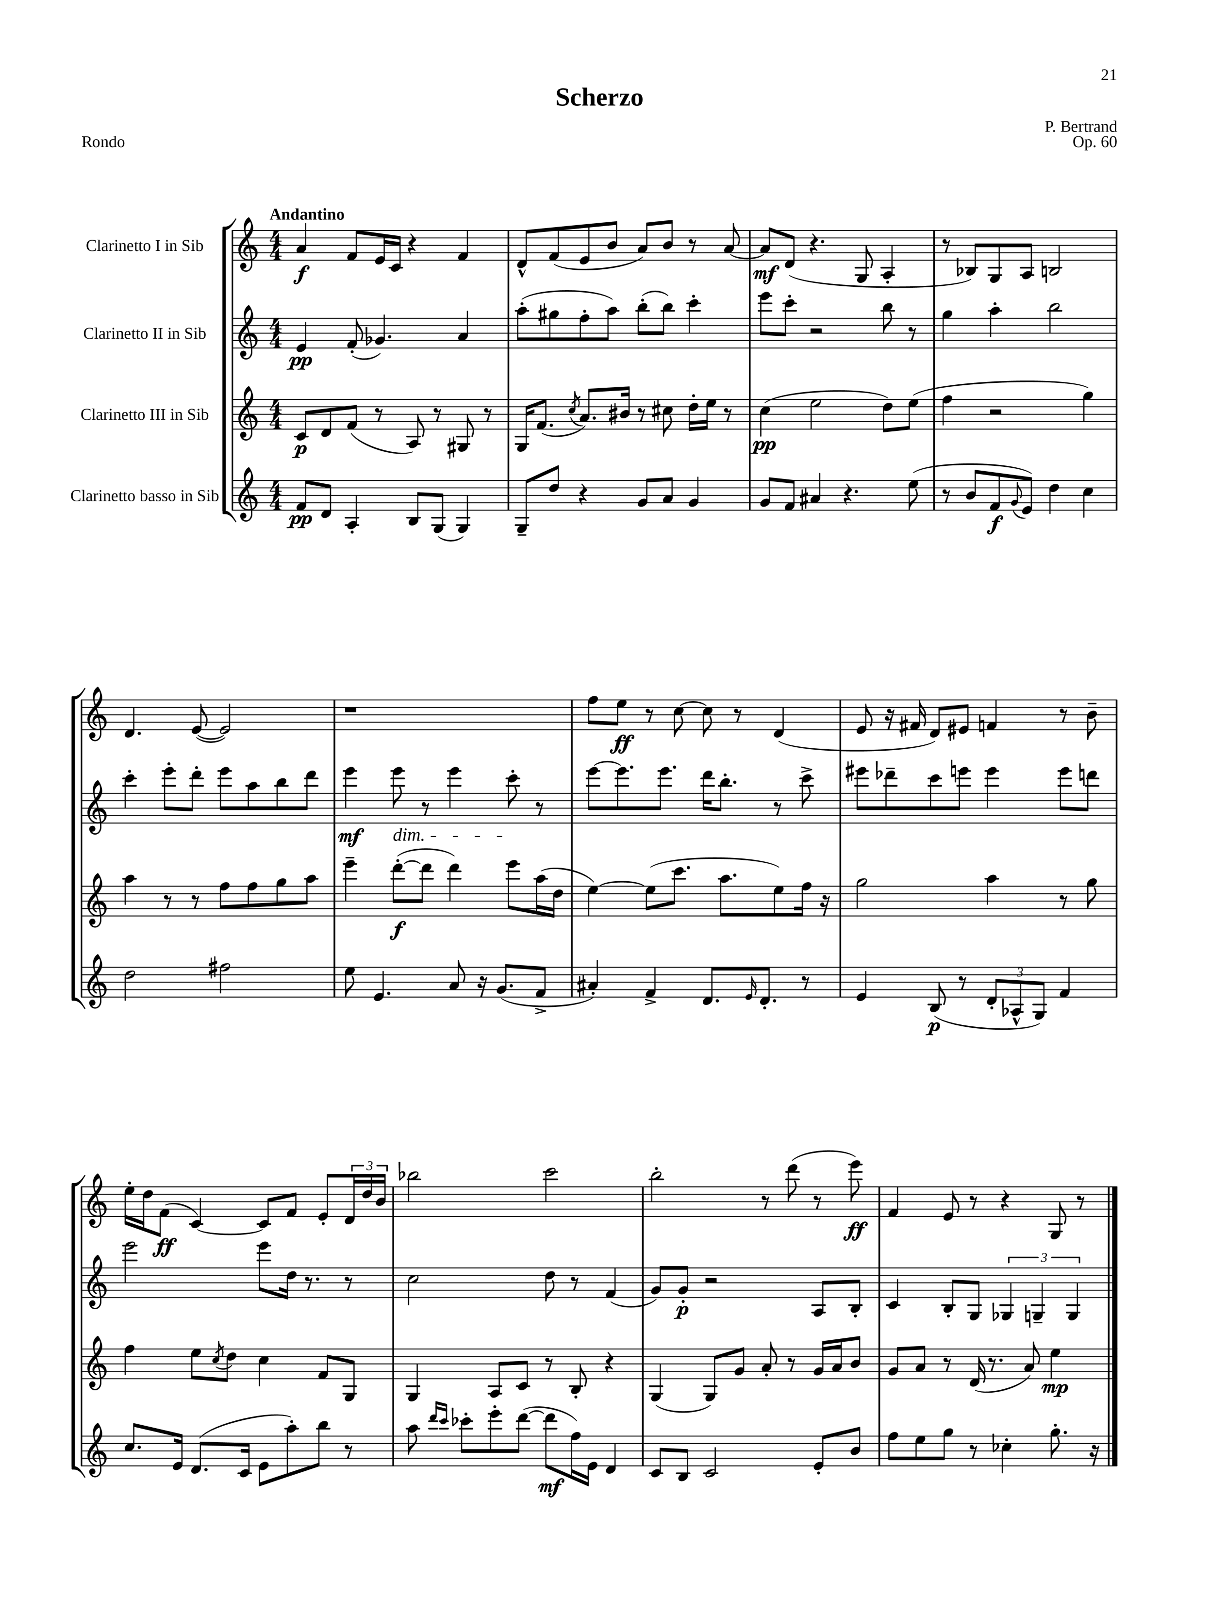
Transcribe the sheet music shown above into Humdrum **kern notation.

**kern	**kern	**kern	**kern
*staff4	*staff3	*staff2	*staff1
*clefG2	*clefG2	*clefG2	*clefG2
*k[]	*k[]	*k[]	*k[]
*M4/4	*M4/4	*M4/4	*M4/4
8f/L	8c/L	4e/	4a/
8d/J	8d/	.	.
4A'/	(8f/J	(8f'/	8f/L
.	8r	4.g-/)	16e/L
.	.	.	16c/JJ
8B/L	8A/)	.	4r
(8G/J	8r	.	.
4G/)	8G#/	4a/	4f/
.	8r	.	.
=	=	=	=
8G~/L	16G/LK	(8aa'\L	8d^^/L
.	(8.f/J	.	.
8dd/J	.	8gg#\	(8f/
.	8qcc/	.	.
4r	8.a/L)	8ff'\	8e/
.	.	8aa\J)	8b/J
.	16b#/Jk	.	.
8g/L	8r	(8bb'\L	8a/L)
8a/J	8cc#\	8bb\J)	8b/J
4g/	16dd'\LL	4ccc'\	8r
.	16ee\JJ	.	.
.	8r	.	[8a/
=	=	=	=
8g/L	(4cc\	8eee\L	8a/]L
8f/J	.	8ccc'\J	(8d/J
4a#/	2ee\	2r	4.r
4.r	.	.	.
.	.	.	8G/
.	8dd\L)	8bb\	4A'/
(8ee\	(8ee\J	8r	.
=	=	=	=
8r	4ff\	4gg\	8r
8b/L	.	.	8B-/L)
8f/	2r	4aa'\	8G/
8qqg/	.	.	.
8e/J)	.	.	8A/J
4dd\	.	2bb\	2B/
4cc\	4gg\)	.	.
=	=	=	=
2dd\	4aa\	4ccc'\	4.d/
.	8r	8eee'\L	.
.	8r	8ddd'\J	([8e/
2ff#\	8ff\L	8eee\L	2e/])
.	8ff\	8aa\	.
.	8gg\	8bb\	.
.	8aa\J	8ddd\J	.
=	=	=	=
8ee\	4eee~\	4eee\	1r
4.e/	.	.	.
.	([8ddd'\L	8eee\	.
.	8ddd\]J	8r	.
8a/	4ddd\)	4eee\	.
16r	.	.	.
(8.g/L	.	.	.
.	8eee\L	8ccc'\	.
8f^/J	(16aa\L	8r	.
.	16dd\JJ	.	.
=	=	=	=
4a#'/)	[4ee\)	[8eee\L	8ff\L
.	.	8.eee\]	8ee\J
4f^/	(8ee\]L	.	8r
.	.	8.eee\J	.
.	8.ccc\J	.	[8cc\
8.d/L	.	16ddd\LK	8cc\]
.	8.aa\L	8.bb'\J	.
.	.	.	8r
16qqe/	.	.	.
8.d'/J	.	.	.
.	8ee\)	8r	(4d/
8r	16ff\Jk	8ccc^\	.
.	16r	.	.
=	=	=	=
4e/	2gg\	8eee#\L	8e/
.	.	8ddd-~\	16r
.	.	.	16f#/
(8B/	.	8ccc\	8d/L)
8r	.	8eee\J	8e#/J
12d'/L	4aa\	4eee\	4f/
12A-^^/	.	.	.
12G/J)	.	.	.
4f/	8r	8eee\L	8r
.	8gg\	8ddd\J	8b~\
=	=	=	=
8.cc/L	4ff\	2eee\	16ee'\LL
.	.	.	16dd\J
.	.	.	(8f\J
16e/Jk	.	.	.
(8.d/L	8ee\L	.	[4c/)
.	8qcc/	.	.
.	8dd\J	.	.
16c/Jk	.	.	.
8e\L	4cc\	8eee\L	8c/]L
8aa'\)	.	16dd\Jk	8f/J
.	.	8.r	.
8bb\J	8f/L	.	8e'/L
8r	8G/J	8r	24d/L
.	.	.	24dd/
.	.	.	24b/JJ
=	=	=	=
8aa\	4G/	2cc\	2bb-\
16qqddd/LL	.	.	.
16qqccc/JJ	.	.	.
8ccc-'\L	.	.	.
8eee'\	8A/L	.	.
([8ddd\J	8c/J	.	.
8ddd\]L	8r	8dd\	2ccc\
16ff\L)	8B'/	8r	.
16e\JJ	.	.	.
4d/	4r	(4f/	.
=	=	=	=
8c/L	(4G/	8g/L)	2bb'\
8B/J	.	8g'/J	.
2c/	8G/L)	2r	.
.	8g/J	.	.
.	8a'/	.	8r
.	8r	.	(8ddd\
8e'/L	16g/LL	8A/L	8r
.	16a/J	.	.
8b/J	8b/J	8B'/J	8eee\)
=	=	=	=
8ff\L	8g/L	4c/	4f/
8ee\	8a/J	.	.
8gg\J	8r	8B'/L	8e/
8r	(16d/	8G/J	8r
.	8.r	.	.
4cc-'\	.	6G-/	4r
.	8a/)	.	.
.	.	6G~/	.
8.gg'\	4ee\	.	8G/
.	.	6G/	.
.	.	.	8r
16r	.	.	.
==	==	==	==
*-	*-	*-	*-
